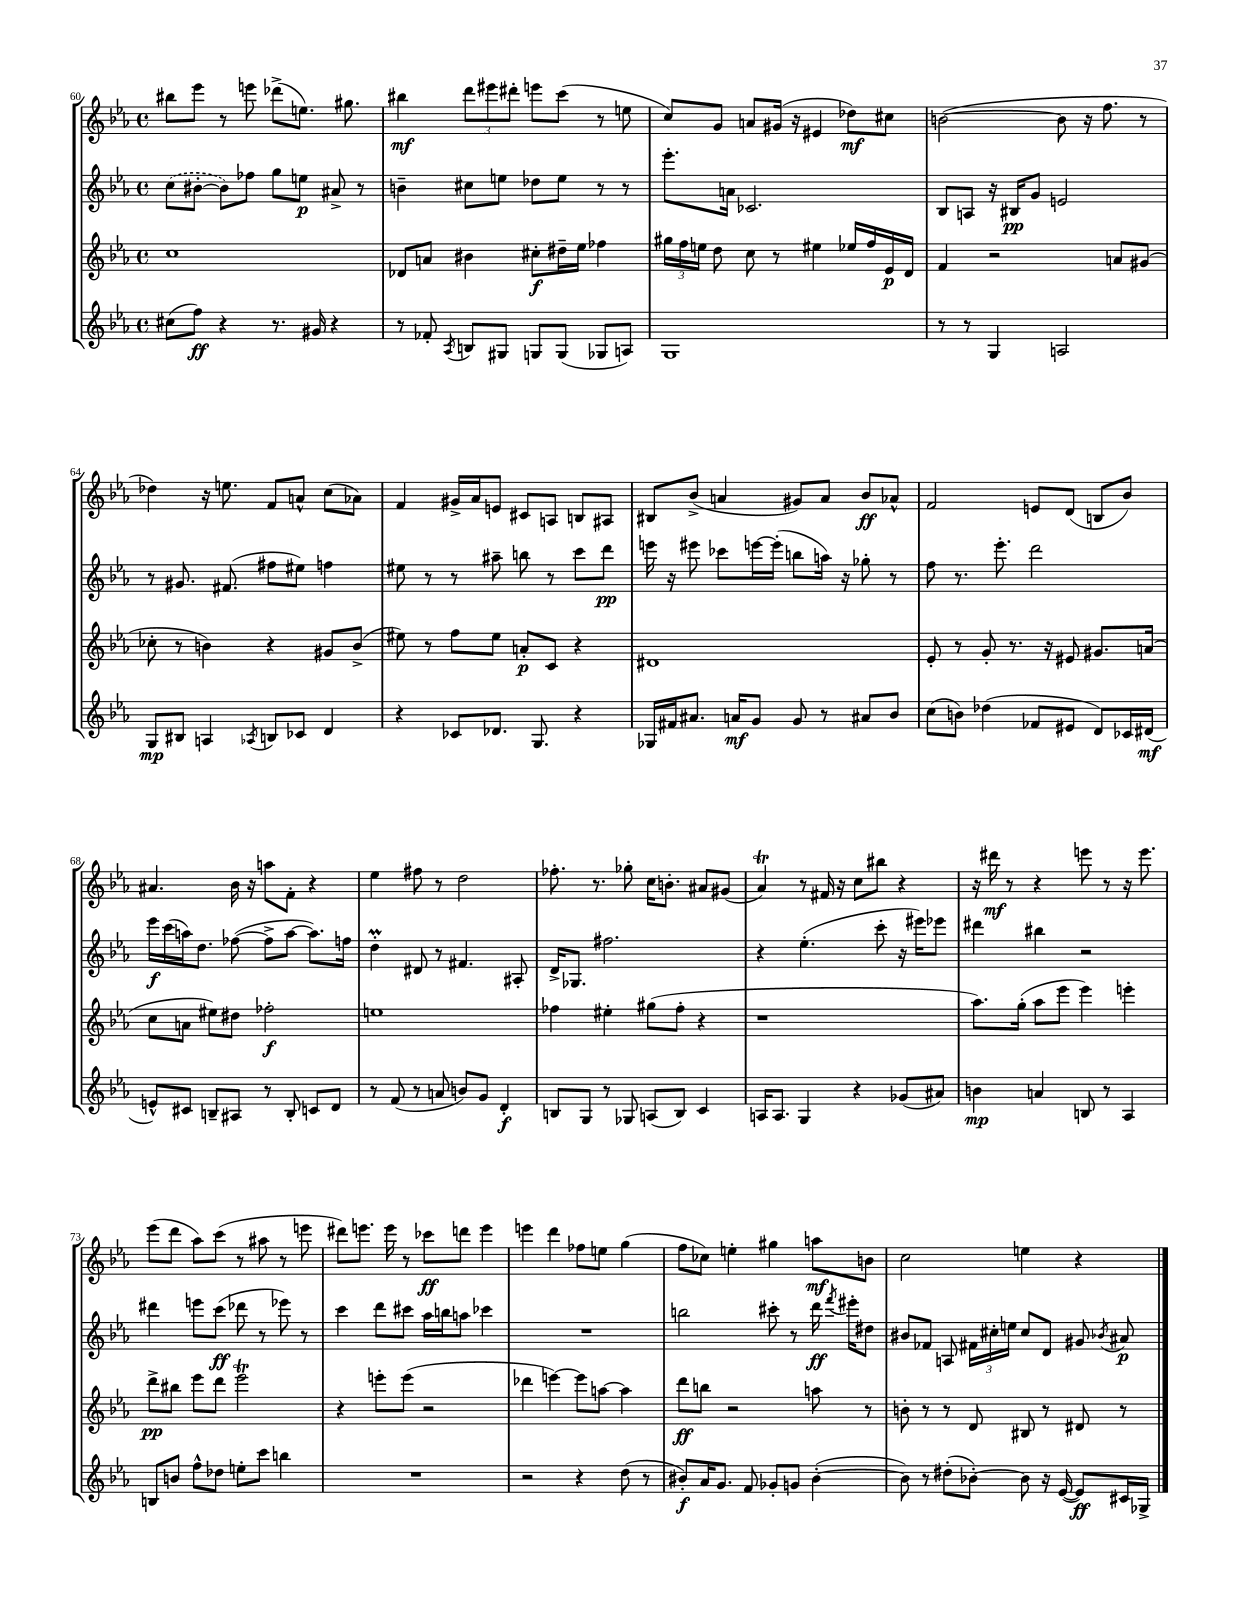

**kern	**dynam	**kern	**dynam	**kern	**dynam	**kern	**dynam
*part4	*part4	*part3	*part3	*part2	*part2	*part1	*part1
*staff4	*staff4	*staff3	*staff3	*staff2	*staff2	*staff1	*staff1
*clefG2	*	*clefG2	*	*clefG2	*	*clefG2	*
*k[b-e-a-]	*	*k[b-e-a-]	*	*k[b-e-a-]	*	*k[b-e-a-]	*
*M4/4	*	*M4/4	*	*M4/4	*	*M4/4	*
*met(c)	*	*met(c)	*	*met(c)	*	*met(c)	*
=60	=60	=60	=60	=60	=60	=60	=60
(8cc#X\L	.	1cc	.	(8cc\L	.	8bb#X\L	.
8ff\J)	ff	.	.	[8b#X'\J	.	8eee-\J	.
4r	.	.	.	8b#\L])	.	8r	.
.	.	.	.	8ff-X\J	.	8eeen\	.
8.r	.	.	.	8gg\L	.	(8ddd-X^\L	.
.	.	.	.	8een\J	p	8.een\J)	.
16g#X/	.	.	.	.	.	.	.
4r	.	.	.	8a#X^/	.	.	.
.	.	.	.	.	.	8.gg#X\	.
.	.	.	.	8r	.	.	.
=61	=61	=61	=61	=61	=61	=61	=61
8r	.	8d-X/L	.	4bn~\	.	4bb#X\	mf
8f-X'/	.	8an/J	.	.	.	.	.
8qA-/	.	.	.	.	.	.	.
8Bn/L	.	4b#X\	.	8cc#X\L	.	12ddd\L	.
.	.	.	.	.	.	12eee#X\	.
8G#X/J	.	.	.	8een\J	.	.	.
.	.	.	.	.	.	12ddd#X'\J	.
8Gn/L	.	8cc#X'\L	f	8dd-X\L	.	8eeen\L	.
(8G/J	.	16dd#X~\L	.	8ee\J	.	(8ccc\J	.
.	.	16ee-\JJ	.	.	.	.	.
8G-X/L	.	4ff-X\	.	8r	.	8r	.
8An/J)	.	.	.	8r	.	8een\	.
=62	=62	=62	=62	=62	=62	=62	=62
1G	.	24gg#X\LL	.	8.eee-'\L	.	8cc/L)	.
.	.	24ff\	.	.	.	.	.
.	.	24een\JJ	.	.	.	.	.
.	.	8dd\	.	.	.	8g/J	.
.	.	.	.	16an\Jk	.	.	.
.	.	8cc\	.	2.c-X/	.	8an/L	.
.	.	8r	.	.	.	(16g#X/Jk	.
.	.	.	.	.	.	16r	.
.	.	4ee#X\	.	.	.	4e#X/	.
.	.	16ee-X/LL	.	.	.	8dd-X\L)	mf
.	.	16ff/	.	.	.	.	.
.	.	16e-/	p	.	.	8cc#X\J	.
.	.	16d/JJ	.	.	.	.	.
=63	=63	=63	=63	=63	=63	=63	=63
8r	.	4f/	.	8B-/L	.	([2bn\	.
8r	.	.	.	8An/J	.	.	.
4G/	.	2r	.	16r	.	.	.
.	.	.	.	16B#X/KL	pp	.	.
.	.	.	.	8g/J	.	.	.
2An/	.	.	.	2en/	.	8b\]	.
.	.	.	.	.	.	16r	.
.	.	.	.	.	.	8.ff\	.
.	.	8an/L	.	.	.	.	.
.	.	(8g#X/J	.	.	.	8r	.
!!LO:LB:g=z
=64	=64	=64	=64	=64	=64	=64	=64
8G/L	mp	8cc-X'\	.	8r	.	4dd-X\)	.
8B#X/J	.	8r	.	8.g#X/	.	.	.
4An/	.	4bn\)	.	.	.	16r	.
.	.	.	.	(8.f#X/	.	8.een\	.
8qA-X/	.	.	.	.	.	.	.
8Bn/L	.	4r	.	8ff#X\L	.	8f/L	.
8c-X/J	.	.	.	8ee#X\J)	.	8an^^/J	.
4d/	.	8g#X/L	.	4ffn\	.	(8cc\L	.
.	.	(8b^/J	.	.	.	8a-X\J)	.
=65	=65	=65	=65	=65	=65	=65	=65
4r	.	8ee#X\)	.	8ee#X\	.	4f/	.
.	.	8r	.	8r	.	.	.
8c-X/L	.	8ff\L	.	8r	.	16g#X^/LL	.
.	.	.	.	.	.	16a-/J	.
8.d-X/J	.	8ee#\J	.	8aa#X~\	.	8en/J	.
.	.	8an'/L	p	8bbn\	.	8c#X/L	.
8.G/	.	.	.	.	.	.	.
.	.	8c/J	.	8r	.	8An/J	.
4r	.	4r	.	8ccc\L	.	8Bn/L	.
.	.	.	.	8ddd\J	pp	8A#X/J	.
=66	=66	=66	=66	=66	=66	=66	=66
16G-X/LL	.	1d#X	.	16eeen\	.	8B#X/L	.
16f#X/J	.	.	.	16r	.	.	.
8.a#X/J	.	.	.	8eee#X\	.	(8b-^/J	.
.	.	.	.	8ccc-X\L	.	4an/	.
16an/KL	mf	.	.	.	.	.	.
8g/J	.	.	.	[16eeen\L	.	.	.
.	.	.	.	(16eee'\JJ]	.	.	.
8g/	.	.	.	8bbn\L	.	8g#X/L)	.
8r	.	.	.	16aan\Jk)	.	8a/J	.
.	.	.	.	16r	.	.	.
8a#X/L	.	.	.	8gg-X'\	.	8b-/L	ff
8b-/J	.	.	.	8r	.	8a-X^^/J	.
=67	=67	=67	=67	=67	=67	=67	=67
(8cc\L	.	8e-'/	.	8ff\	.	2f/	.
8bn\J)	.	8r	.	8.r	.	.	.
(4dd-X\	.	8g'/	.	.	.	.	.
.	.	.	.	8.eee-'\	.	.	.
.	.	8.r	.	.	.	.	.
8f-X/L	.	.	.	2ddd\	.	8en/L	.
.	.	16r	.	.	.	.	.
8e#X/J	.	8e#X/	.	.	.	(8d/J	.
8d/L)	.	8.g#X/L	.	.	.	8Bn/L	.
16c-X/L	.	.	.	.	.	8b-/J)	.
(16d#X/JJ	mf	(16an/Jk	.	.	.	.	.
!!LO:LB:g=z
=68	=68	=68	=68	=68	=68	=68	=68
8en^^/L)	.	8cc\L	.	16eee-\LL	f	4.a#X/	.
.	.	.	.	(16ccc\	.	.	.
8c#X/J	.	8an\J	.	16aan\J)	.	.	.
.	.	.	.	8.dd\J	.	.	.
8Bn~/L	.	8ee#X\L)	.	.	.	.	.
8A#X/J	.	8dd#X\J	.	([8ff-X\	.	16b-\	.
.	.	.	.	.	.	16r	.
8r	.	2ff-X'\	f	8ff-^\L]	.	8aan\L	.
8B'/	.	.	.	[8aa\J	.	8f'\J	.
8cn/L	.	.	.	8.aa\L])	.	4r	.
8d/J	.	.	.	.	.	.	.
.	.	.	.	16ffn\Jk	.	.	.
=69	=69	=69	=69	=69	=69	=69	=69
8r	.	1een	.	4ddm'\	.	4ee-\	.
(8f/	.	.	.	.	.	.	.
8r	.	.	.	8d#X/	.	8ff#X\	.
8an/	.	.	.	8r	.	8r	.
8bn/L)	.	.	.	4.f#X/	.	2dd\	.
8g/J	.	.	.	.	.	.	.
4d'/	f	.	.	.	.	.	.
.	.	.	.	8A#X'/	.	.	.
=70	=70	=70	=70	=70	=70	=70	=70
8Bn/L	.	4ff-X\	.	16d^/KL	.	8.ff-X'\	.
.	.	.	.	8.G-X/J	.	.	.
8G/J	.	.	.	.	.	.	.
.	.	.	.	.	.	8.r	.
8r	.	4ee#X'\	.	2.ff#X\	.	.	.
8G-X/	.	.	.	.	.	8gg-X'\	.
(8An/L	.	(8gg#X\L	.	.	.	16cc\KL	.
.	.	.	.	.	.	8.bn'\J	.
8B/J)	.	8ff-'\J	.	.	.	.	.
4c/	.	4r	.	.	.	8a#X/L	.
.	.	.	.	.	.	(8g#X/J	.
=71	=71	=71	=71	=71	=71	=71	=71
16An/KL	.	1r	.	4r	.	4a-T/)	.
8.A/J	.	.	.	.	.	.	.
4G/	.	.	.	(4.ee-'\	.	8r	.
.	.	.	.	.	.	16f#X/	.
.	.	.	.	.	.	16r	.
4r	.	.	.	.	.	8cc\L	.
.	.	.	.	8ccc'\	.	8bb#X\J	.
(8g-X/L	.	.	.	16r	.	4r	.
.	.	.	.	16eee#X\KL)	.	.	.
8a#X/J)	.	.	.	8eee-X\J	.	.	.
=72	=72	=72	=72	=72	=72	=72	=72
4bn\	mp	8.aa-\L)	.	4ddd#X\	.	16r	.
.	.	.	.	.	.	16ddd#X\	mf
.	.	.	.	.	.	8r	.
.	.	(16gg'\Jk	.	.	.	.	.
4an/	.	8aa-\L	.	4bb#X\	.	4r	.
.	.	8eee-\J	.	.	.	.	.
8Bn/	.	4eee-\)	.	2r	.	8eeen\	.
8r	.	.	.	.	.	8r	.
4A-/	.	4eeen'\	.	.	.	16r	.
.	.	.	.	.	.	8.eee\	.
!!LO:LB:g=z
=73	=73	=73	=73	=73	=73	=73	=73
8Bn/L	.	8ddd^\L	pp	4ddd#X\	.	(8eee-\L	.
8bn/J	.	8bb#X\J	.	.	.	8ddd\J	.
8ff^^\L	.	8eee-\L	.	8eeen\L	.	8aa-\L)	.
8dd-X\J	.	8ddd\J	.	(8ccc\J	ff	(8ccc\J	.
8een'\L	.	2eee-T\	.	8ddd-X\	.	8r	.
8ccc\J	.	.	.	8r	.	8aa#X\	.
4bbn\	.	.	.	8eee-X\)	.	8r	.
.	.	.	.	8r	.	8eeen\	.
=74	=74	=74	=74	=74	=74	=74	=74
1r	.	4r	.	4ccc\	.	8ddd#X\L)	.
.	.	.	.	.	.	8.eeen\J	.
.	.	8eeen'\L	.	8ddd\L	.	.	.
.	.	.	.	.	.	16eee\	.
.	.	(8eee\J	.	8ccc#X\J	.	8r	.
.	.	2r	.	16aa-\LL	.	8ccc-X\L	ff
.	.	.	.	16bbn\J	.	.	.
.	.	.	.	8aan\J	.	8dddn\J	.
.	.	.	.	4ccc-X\	.	4eee\	.
=75	=75	=75	=75	=75	=75	=75	=75
2r	.	4ddd-X\	.	1r	.	4eeen\	.
.	.	[4eeen\)	.	.	.	4ddd\	.
4r	.	8eee\L]	.	.	.	8ff-X\L	.
.	.	[8aan\J	.	.	.	8een\J	.
(8dd\	.	4aa\]	.	.	.	(4gg\	.
8r	.	.	.	.	.	.	.
=76	=76	=76	=76	=76	=76	=76	=76
8b#X'/L)	f	8ddd\L	ff	2bbn\	.	8ff\L	.
16a-/K	.	8bbn\J	.	.	.	8cc-X\J)	.
8.g/J	.	.	.	.	.	.	.
.	.	2r	.	.	.	4een'\	.
8f/	.	.	.	.	.	.	.
8g-X'/L	.	.	.	8ccc#X'\	.	4gg#X\	.
8gn/J	.	.	.	8r	.	.	.
([4b#'\	.	8aan\	.	16ddd\	ff	8aan\L	mf
.	.	.	.	8qfff/	.	.	.
.	.	.	.	16eee#X'\KL	.	.	.
.	.	8r	.	8dd#X\J	.	8bn\J	.
=77	=77	=77	=77	=77	=77	=77	=77
8b#\])	.	8bn'\	.	8b#X/L	.	2cc\	.
8r	.	8r	.	8f-X/J	.	.	.
(8dd#X'\L	.	8r	.	8An/	.	.	.
[8b-X'\J)	.	8d/	.	24f#X\LL	.	.	.
.	.	.	.	24cc#X'\	.	.	.
.	.	.	.	24een\JJ	.	.	.
8b-\]	.	8B#X/	.	8cc#/L	.	4een\	.
16r	.	8r	.	8d/J	.	.	.
([16e-/	.	.	.	.	.	.	.
8e-/L])	ff	8d#X/	.	8g#X/	.	4r	.
.	.	.	.	8qb-X/	.	.	.
16c#X/L	.	8r	.	8a#X/	p	.	.
16G-X^/JJ	.	.	.	.	.	.	.
==	==	==	==	==	==	==	==
*-	*-	*-	*-	*-	*-	*-	*-
